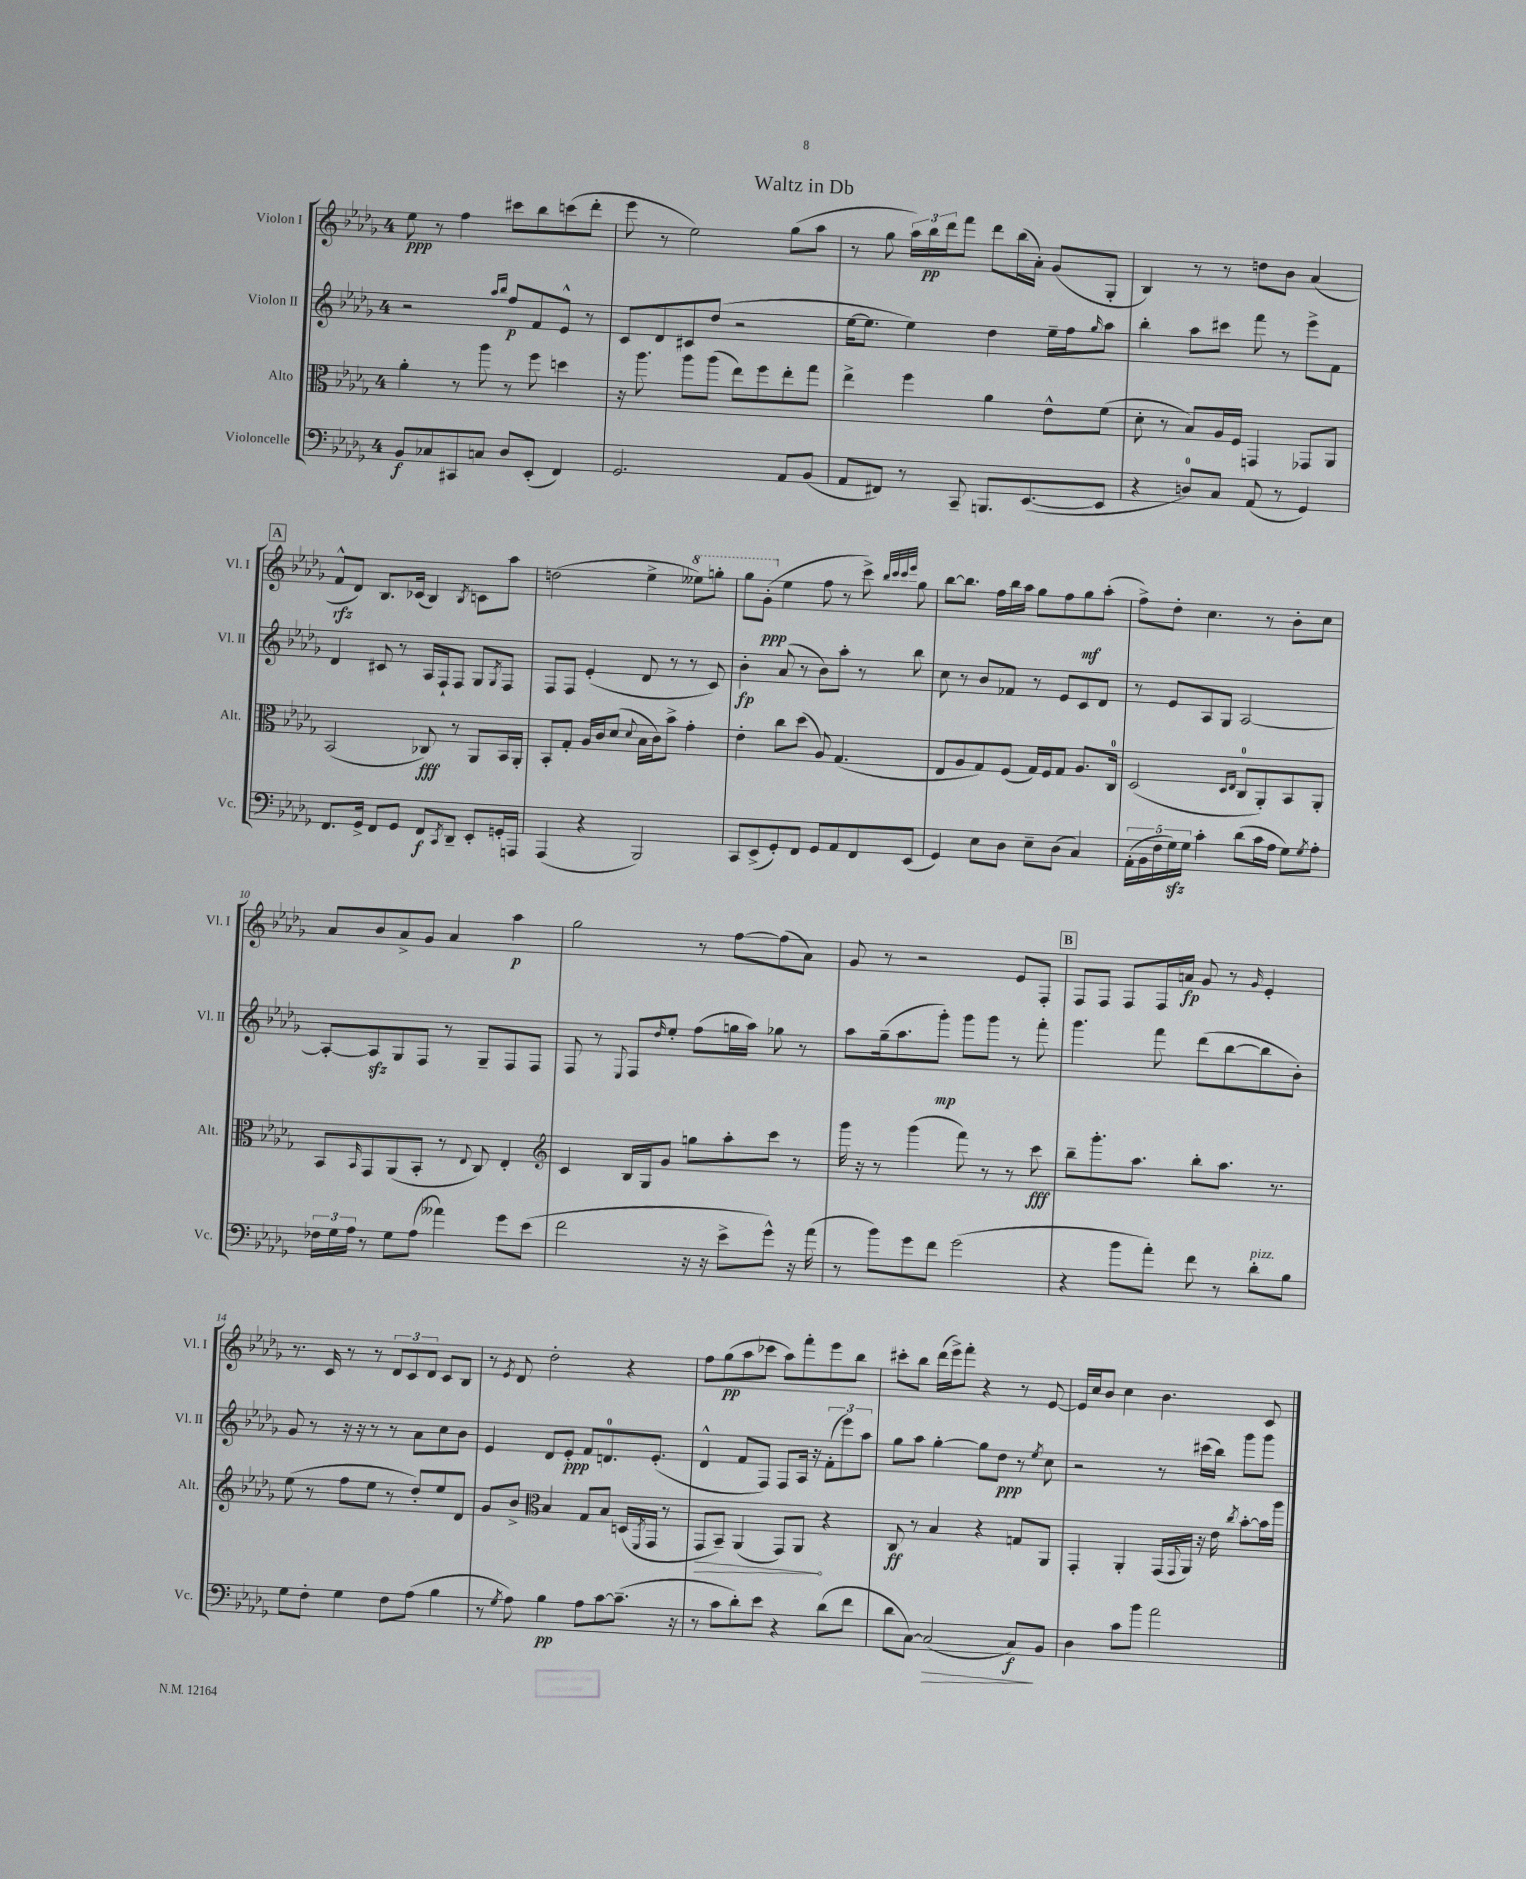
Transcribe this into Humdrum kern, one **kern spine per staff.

**kern	**dynam	**kern	**dynam	**kern	**dynam	**kern	**dynam
*part4	*part4	*part3	*part3	*part2	*part2	*part1	*part1
*staff4	*staff4	*staff3	*staff3	*staff2	*staff2	*staff1	*staff1
*I"Violoncelle	*	*I"Alto	*	*I"Violon II	*	*I"Violon I	*
*I'Vc.	*	*I'Alt.	*	*I'Vl. II	*	*I'Vl. I	*
*clefF4	*	*clefC3	*	*clefG2	*	*clefG2	*
*k[b-e-a-d-g-]	*	*k[b-e-a-d-g-]	*	*k[b-e-a-d-g-]	*	*k[b-e-a-d-g-]	*
*M4/4	*	*M4/4	*	*M4/4	*	*M4/4	*
=1	=1	=1	=1	=1	=1	=1	=1
8BB-/L	f	4a-'\	.	2r	.	8ee-\	ppp
8C-X/	.	.	.	.	.	8r	.
8CC#X/	.	8r	.	.	.	4ff\	.
8Cn/J	.	8aa-\	.	.	.	.	.
.	.	.	.	16qqaa-/LL	.	.	.
.	.	.	.	16qqbb-/JJ	.	.	.
8D-/L	.	8r	.	8ff/L	p	8ccc#X\L	.
(8EE-'/J	.	8ff\	.	8f/	.	8bb-\	.
4FF/)	.	4ddn\	.	8e-^^/J	.	(8cccn\	.
.	.	.	.	8r	.	8ddd-'\J	.
=2	=2	=2	=2	=2	=2	=2	=2
2.GG-/	.	16r	.	8c/L	.	8eee-\	.
.	.	8.aa-\	.	.	.	.	.
.	.	.	.	8d-/	.	8r	.
.	.	8aa-\L	.	8c#X/	.	2ee-\)	.
.	.	(8aa-\J	.	(8dd-/J	.	.	.
.	.	8ee-\L)	.	2r	.	.	.
.	.	8ff\	.	.	.	.	.
8AA-/L	.	8ee-'\	.	.	.	(8gg-\L	.
(8BB-/J	.	8gg-\J	.	.	.	8aa-\J	.
=3	=3	=3	=3	=3	=3	=3	=3
8AA-/L	.	4ee-^\	.	[16ee-\KL	.	8r	.
.	.	.	.	8.ee-\J]	.	.	.
8FF#X/J)	.	.	.	.	.	8gg-\	.
8r	.	4ff\	.	4ee-\)	.	24aa-\LL)	.
.	.	.	.	.	.	24bb-\	pp
.	.	.	.	.	.	24ddd-\J	.
8CC~/	.	.	.	.	.	8fff\J	.
8.BBBn/L	.	4a-\	.	4dd-\	.	8ddd-\L	.
.	.	.	.	.	.	(16bb-\L	.
([8.EE-/	.	.	.	.	.	16a-'\JJ)	.
.	.	8e-^^\L	.	16ee-~\LL	.	(8g-/L	.
.	.	.	.	16ff\J	.	.	.
.	.	.	.	16qqgg-/	.	.	.
8EE-/J]	.	(8f\J	.	8aa-\J	.	8G-'/J	.
=4	=4	=4	=4	=4	=4	=4	=4
4r	.	8d-'\	.	4bb-'\	.	4B-/)	.
.	.	8r	.	.	.	.	.
8Dn/L)	.	8B-/L)	.	8aa-\L	.	8r	.
8C/J	.	16A-/L	.	8ccc#X\J	.	8r	.
.	.	16F/JJ	.	.	.	.	.
(8AA-/	.	4GGn/	.	8fff\	.	8ddn\L	.
8r	.	.	.	8r	.	8b-\J	.
4GG-/)	.	8GG-X/L	.	8eee-^\L	.	(4a-/	.
.	.	8AA-/J	.	8f\J	.	.	.
!!LO:LB:g=z
!!LO:REH:place=s1:t=A
=5	=5	=5	=5	=5	=5	=5	=5
8.FF/L	.	(2BB-/	.	4d-/	.	8f^^/L	rfz
.	.	.	.	.	.	8d-/J)	.
16GG-^/Jk	.	.	.	.	.	.	.
8FF/L	.	.	.	8c#X/	.	8.B-/L	.
8GG-/J	.	.	.	8r	.	.	.
.	.	.	.	.	.	(16c-X/Jk	.
8FF/L	f	8C-X/)	fff	16A-/LL	.	4B-/)	.
.	.	.	.	16F`/J	.	.	.
8qCC/	.	.	.	.	.	.	.
8DD-~/J	.	8r	.	8F/J	.	.	.
.	.	.	.	.	.	8qB-/	.
8EE-'/L	.	8AA-/L	.	8G-/L	.	8cn\L	.
.	.	.	.	8qG-/	.	.	.
16GGn'/L	.	16BB-/L	.	8F/J	.	8aa-\J	.
16AAAn/JJ	.	16AA-'/JJ	.	.	.	.	.
=6	=6	=6	=6	=6	=6	=6	=6
(4AAA-/	.	8BB-'/L	.	8F/L	.	(2ddn\	.
.	.	8G-'/J	.	8F/J	.	.	.
4r	.	16A-/LL	.	(4e-'/	.	.	.
.	.	16c/J	.	.	.	.	.
.	.	(8d-/J	.	.	.	.	.
.	.	8qqd-/	.	.	.	.	.
2BBB-/)	.	16B-\LL	.	8d-/	.	4ee-^\	.
.	.	16c\J)	.	.	.	.	.
.	.	8b-^\J	.	8r	.	.	.
*	*	*	*	*	*	*8va	*
.	.	4g-'\	.	8r	.	8eee--X\L)	.
.	.	.	.	8c/)	.	8gggn'\J	.
=7	=7	=7	=7	=7	=7	=7	=7
8CC/L	.	4e-'\	.	4b-'\	fp	8ggg-\L	.
(8EE-^/	.	.	.	.	.	(8gg-'\J	ppp
*	*	*	*	*	*	*X8va	*
8GG-'/)	.	8cc\L	.	(8a-/	.	4ee-\	.
8FF/J	.	(8dd-\J	.	8r	.	.	.
8GG-/L	.	8A-/)	.	8b-\L)	.	8ff\	.
8AA-/	.	(4.G-/	.	8aa-'\J	.	8r	.
8FF/	.	.	.	8r	.	8ccc^\)	.
.	.	.	.	.	.	32qqbb-/LLL	.
.	.	.	.	.	.	32qqccc/	.
.	.	.	.	.	.	32qqccc/	.
.	.	.	.	.	.	32qqeee-/JJJ	.
(8EE-/J	.	.	.	8bb-\	.	8gg-\	.
=8	=8	=8	=8	=8	=8	=8	=8
4GG-/)	.	8E-/L	.	8cc\	.	[8bb-\L	.
.	.	8A-/	.	8r	.	8.bb-\J]	.
8E-\L	.	8G-/)	.	8b-/L	.	.	.
.	.	.	.	.	.	16ff\LL	.
8D-\J	.	(8F/J	.	8f-X/J	.	16bb-\	.
.	.	.	.	.	.	16aa-\JJ	.
8E-~\L	.	16G-/LL)	.	8r	.	8gg-\L	.
.	.	16F/J	.	.	.	.	.
(8D-\J	.	8G-/J	.	8e-/L	.	8ff\	.
4C/)	.	8.A-/L	.	8c/	.	8gg-\	mf
.	.	.	.	8d-/J	.	(8aa-'\J	.
.	.	16C/Jk	.	.	.	.	.
=9	=9	=9	=9	=9	=9	=9	=9
(20AA-'\LL	.	(2D-/	.	8r	.	8ff^\L)	.
20BB-\	.	.	.	.	.	.	.
20F\	.	.	.	.	.	.	.
.	.	.	.	8e-/L	.	8dd-'\J	.
20G-zz\)	.	.	.	.	.	.	.
20G-\JJ	.	.	.	.	.	.	.
4c'\	.	.	.	8A-/	.	4.cc\	.
.	.	.	.	8G-/J	.	.	.
.	.	16qqD-/LL	.	.	.	.	.
.	.	16qqE-/JJ	.	.	.	.	.
(8d-\L	.	8C/L	.	[2A-/	.	.	.
16c\L	.	8AA-'/)	.	.	.	8r	.
16A-\JJ	.	.	.	.	.	.	.
8G-\L)	.	8BB-/	.	.	.	8b-'\L	.
8qG-/	.	.	.	.	.	.	.
8A-'\J	.	8AA-'/J	.	.	.	8cc\J	.
!!LO:LB:g=z
=10	=10	=10	=10	=10	=10	=10	=10
24F-X\LL	.	8BB-/L	.	8A-'/L_	.	8a-/L	.
24G-\	.	.	.	.	.	.	.
24A-\JJ	.	.	.	.	.	.	.
.	.	16qqBB-/	.	.	.	.	.
8r	.	8GG-/	.	8A-zz/]	.	8b-/	.
8G-\L	.	(8AA-/	.	8G-/	.	8a-^/	.
(8A-\J	.	8BB-'/J	.	8F/J	.	8g-/J	.
4a--X\)	.	8r	.	8r	.	4a-/	.
.	.	8qqE-/	.	.	.	.	.
.	.	8C/)	.	8G-~/L	.	.	.
8g-\L	.	4E-'/	.	8F/	.	4aa-\	p
(8e-\J	.	.	.	8F/J	.	.	.
=11	=11	=11	=11	=11	=11	=11	=11
*	*	*clefG2	*	*	*	*	*
2f\	.	4c/	.	8F/	.	2gg-\	.
.	.	.	.	8r	.	.	.
.	.	.	.	8qqE-/	.	.	.
.	.	16B-/LL	.	8F/L	.	.	.
.	.	16G-/J	.	.	.	.	.
.	.	.	.	16qqdd-/	.	.	.
.	.	8g-/J	.	8ee-'/J	.	.	.
16r	.	8ggn\L	.	(8ff\L	.	8r	.
16r	.	.	.	.	.	.	.
8e-^\L	.	8aa-'\	.	16ggn\L	.	[8ff\L	.
.	.	.	.	16aa-\JJ)	.	.	.
8g-^^\J)	.	8ccc\J	.	8gg-X\	.	(8ff\]	.
16r	.	8r	.	8r	.	8a-\J)	.
(16a-\	.	.	.	.	.	.	.
=12	=12	=12	=12	=12	=12	=12	=12
8r	.	16ggg-\	.	8aa-\L	.	8g-/	.
.	.	16r	.	.	.	.	.
8b-\L)	.	8r	.	(16gg-~\k	.	8r	.
.	.	.	.	8.aa-\	.	.	.
8g-\	.	(4ggg-\	.	.	.	2r	.
8f\J	.	.	.	8ggg-'\J)	mp	.	.
(2g-\	.	8fff\)	.	8ggg-\L	.	.	.
.	.	8r	.	8ggg-\J	.	.	.
.	.	8r	.	8r	.	8e-/L	.
.	.	8ccc\	fff	8fff'\	.	8F'/J	.
!!LO:REH:place=s1:t=B
=13	=13	=13	=13	=13	=13	=13	=13
4r	.	8bb-~\L	.	4.ggg-\	.	8F/L	.
.	.	8.ggg-'\	.	.	.	8F/J	.
8b-\L	.	.	.	.	.	8F/L	.
.	.	8.aa-\J	.	.	.	.	.
8a-'\J)	.	.	.	8fff\	.	16F/L	.
.	.	.	.	.	.	16an/JJ	fp
8f\	.	8bb-'\L	.	(8ddd-\L	.	8g-/	.
8r	.	8.aa-\J	.	[8bb-\	.	8r	.
.	.	.	.	.	.	16qqg-/	.
!LO:TX:a:i:t=pizz.	!	!	!	!	!	!	!
8d-'\L	.	.	.	8bb-\]	.	4e-'/	.
.	.	8.r	.	.	.	.	.
8B-\J	.	.	.	8b-'\J)	.	.	.
!!LO:LB:g=z
=14	=14	=14	=14	=14	=14	=14	=14
8G-\L	.	(8ee-\	.	8g-/	.	8.r	.
8F'\J	.	8r	.	8r	.	.	.
.	.	.	.	.	.	16c/	.
4G-\	.	8ff\L	.	16r	.	8r	.
.	.	.	.	16r	.	.	.
.	.	8ee-\J	.	8r	.	8r	.
8F\L	.	8r	.	8r	.	12d-/L	.
.	.	.	.	.	.	12c/	.
(8A-\J	.	8dd-'/L)	.	8a-\L	.	.	.
.	.	.	.	.	.	12d-/J	.
4B-\	.	8ee-/	.	8cc\	.	8c/L	.
.	.	8d-/J	.	8b-\J	.	8B-/J	.
=15	=15	=15	=15	=15	=15	=15	=15
8r	.	8g-/L	.	4e-/	.	8r	.
8qG-/	.	.	.	.	.	8qe-/	.
8A-\)	.	8b-^/J	.	.	.	8d-/	.
*	*	*clefC3	*	*	*	*	*
4B-\	pp	4B-/	.	8d-/L	.	2dd-'\	.
.	.	.	.	8e-'/J	ppp	.	.
8A-\L	.	8G-/L	.	8f/L	.	.	.
[8c\	.	8B-/J	.	8.dn/	.	.	.
(8.c~\J]	.	(16Dn/LL	.	.	.	4r	.
.	.	8qFF/	.	.	.	.	.
.	.	16GG-/JJ	.	(8.e-'/J	.	.	.
.	.	8r	.	.	.	.	.
16r	.	.	.	.	.	.	.
=16	=16	=16	=16	=16	=16	=16	=16
!	!	!	!LO:HP:b	!	!	!	!
8r	.	8GG-/L	>	4d-^^/	.	8ff\L	.
8c\L	.	8BB-~/J)	.	.	.	(8gg-\	pp
8d-'\)	.	(4AA-/	.	8f/L	.	8aa-\	.
8e-\J	.	.	.	8F/J)	.	8ccc-X\J	.
4r	.	8GG-/L)	.	8F/L	.	8aa-\L)	.
.	.	8AA-/J	.	16A-/Jk	.	8fff'\	.
.	.	.	.	16r	.	.	.
(8d-\L	.	4r	]	(12f'\L	.	8eee-\	.
.	.	.	.	12eee-\)	.	.	.
8f\J	.	.	.	.	.	8bb-\J	.
.	.	.	.	12aa-\J	.	.	.
=17	=17	=17	=17	=17	=17	=17	=17
8d-\L	.	8C/	ff	8gg-\L	.	8ccc#X'\L	.
[8C\J)	.	8r	.	8aa-\J	.	8bb-\J	.
!	!LO:HP:b	!	!	!	!	!	!
(2C/]	>	4B-/	.	[4gg-'\	.	(16ddd-\LL	.
.	.	.	.	.	.	16eee-^\J)	.
.	.	.	.	.	.	8fff'\J	.
.	.	4r	.	8gg-\L]	.	4r	.
.	.	.	.	8dd-\J	ppp	.	.
8C/L)	f	8Gn/L	.	8r	.	8r	.
.	.	.	.	8qee-/	.	.	.
8BB-/J	]	8AA-/J	.	8cc\	.	[8e-/	.
=18	=18	=18	=18	=18	=18	=18	=18
4D-\	.	4GG-'/	.	2r	.	16e-/LL]	.
.	.	.	.	.	.	16cc/J	.
.	.	.	.	.	.	8b-/J	.
8c\L	.	4AA-'/	.	.	.	4cc\	.
8b-\J	.	.	.	.	.	.	.
2a-\	.	(16GG-/LL	.	8r	.	4.b-\	.
.	.	8qqGG-/	.	.	.	.	.
.	.	16AA-/JJ)	.	.	.	.	.
.	.	16r	.	(16ccc#X\LL	.	.	.
.	.	16e-\	.	16bb-\JJ)	.	.	.
.	.	8qcc/	.	.	.	.	.
.	.	[8b-'\L	.	8ggg-\L	.	.	.
.	.	16b-\L]	.	8ggg-\J	.	8c/	.
.	.	16aa-\JJ	.	.	.	.	.
==	==	==	==	==	==	==	==
*-	*-	*-	*-	*-	*-	*-	*-
